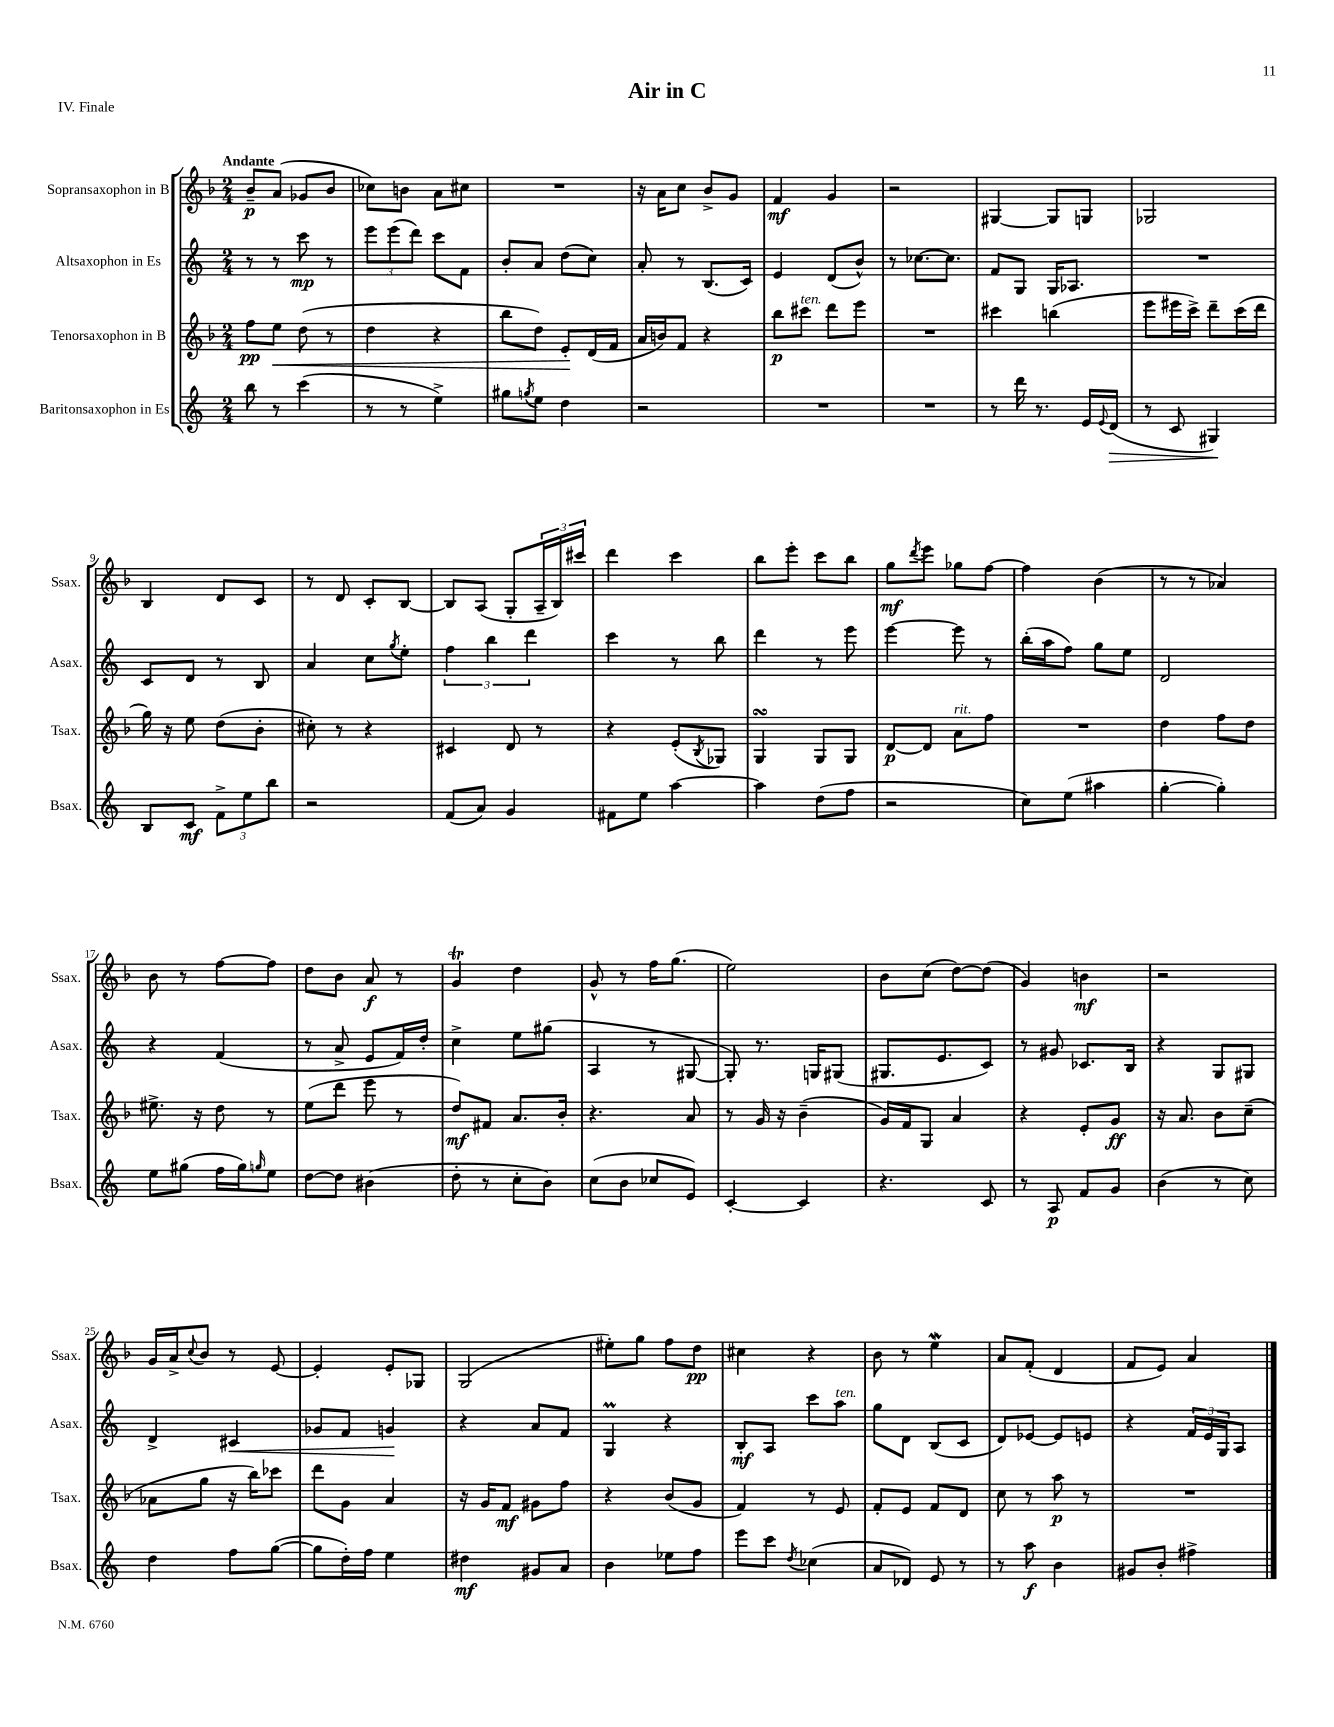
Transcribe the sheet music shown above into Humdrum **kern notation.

**kern	**kern	**kern	**kern
*staff4	*staff3	*staff2	*staff1
*clefG2	*clefG2	*clefG2	*clefG2
*k[]	*k[b-]	*k[]	*k[b-]
*M2/4	*M2/4	*M2/4	*M2/4
8bb	8ff	8r	8b-~
8r	8ee	8r	(8a
(4ccc	(8dd	8ccc	8g-
.	8r	8r	8b-
=	=	=	=
8r	4dd	12eee	8cc-)
.	.	(12eee	.
8r	.	.	8b
.	.	12ddd)	.
4ee^)	4r	8ccc	8a
.	.	8f	8cc#
=	=	=	=
8gg#	8bb-	8b'	2r
8qgg	.	.	.
8ee	8dd)	8a	.
4dd	8e'	(8dd	.
.	(16d	8cc)	.
.	16f	.	.
=	=	=	=
2r	16a	8a'	16r
.	16b)	.	16a
.	8f	8r	8cc
.	4r	(8.B	8b-^
.	.	.	8g
.	.	16c)	.
=	=	=	=
2r	8bb-	4e	4f
.	8ccc#	.	.
.	8ddd	(8d	4g
.	8eee	8b^^)	.
=	=	=	=
2r	2r	8r	2r
.	.	[8.cc-	.
.	.	8.cc-]	.
=	=	=	=
8r	4ccc#	8f	[4G#
16ddd	.	8G	.
8.r	.	.	.
.	(4bb	16G	8G#]
.	.	8.A-	.
16e	.	.	8G
8qqe	.	.	.
(16d	.	.	.
=	=	=	=
8r	8eee	2r	2G-
8c	16eee#	.	.
.	16ccc^)	.	.
4G#)	8ddd~	.	.
.	(16ccc	.	.
.	16ddd	.	.
=	=	=	=
8B	16gg)	8c	4B-
.	16r	.	.
8c	8ee	8d	.
12f^	(8dd	8r	8d
12ee	.	.	.
.	8b-'	8B	8c
12bb	.	.	.
=	=	=	=
2r	8cc#')	4a	8r
.	8r	.	8d
.	4r	8cc	8c'
.	.	8qgg	.
.	.	8ee'	[8B-
=	=	=	=
(8f	4c#	6ff	8B-]
8a)	.	.	(8A
.	.	6bb	.
4g	8d	.	8G'
.	.	6ddd	.
.	8r	.	24A~
.	.	.	24B-)
.	.	.	24ccc#
=	=	=	=
8f#	4r	4ccc	4ddd
8ee	.	.	.
[4aa	(8e'	8r	4ccc
.	8qB-	.	.
.	8G-)	8bb	.
=	=	=	=
4aa]	4G	4ddd	8bb-
.	.	.	8eee'
(8dd	8G	8r	8ccc
8ff	8G	8eee	8bb-
=	=	=	=
2r	[8d	[4eee	8gg
.	.	.	8qddd
.	8d]	.	8eee
.	8a	8eee]	8gg-
.	8ff	8r	[8ff
=	=	=	=
8cc)	2r	(16bb'	4ff]
.	.	16aa	.
(8ee	.	8ff)	.
4aa#	.	8gg	(4b-
.	.	8ee	.
=	=	=	=
[4gg'	4dd	2d	8r
.	.	.	8r
4gg'])	8ff	.	4a-)
.	8dd	.	.
=	=	=	=
8ee	8.ee#^	4r	8b-
(8gg#	.	.	8r
.	16r	.	.
16ff	8dd	(4f	[8ff
16gg#)	.	.	.
16qqgg	.	.	.
8ee	8r	.	8ff]
=	=	=	=
[8dd	(8ee	8r	8dd
8dd]	8ddd	8a^	8b-
(4b#	8eee	8e	8a
.	8r	16f)	8r
.	.	16dd'	.
=	=	=	=
8dd'	8dd)	4cc^	4g
8r	8f#	.	.
8cc'	8.a	8ee	4dd
8b)	.	(8gg#	.
.	16b-'	.	.
=	=	=	=
(8cc	4.r	4A	8g^^
8b	.	.	8r
8cc-	.	8r	16ff
.	.	.	(8.gg
8e)	8a	[8G#	.
=	=	=	=
[4c'	8r	8G#'])	2ee)
.	16g	8.r	.
.	16r	.	.
4c]	(4b-~	.	.
.	.	16G	.
.	.	(8G#	.
=	=	=	=
4.r	16g)	8.G#	8b-
.	16f	.	.
.	8G	.	(8cc
.	.	8.e	.
.	4a	.	[8dd)
8c	.	8c)	(8dd]
=	=	=	=
8r	4r	8r	4g)
8A	.	8g#	.
8f	8e'	8.c-	4b
8g	8g	.	.
.	.	16B	.
=	=	=	=
(4b	16r	4r	2r
.	8.a	.	.
8r	8b-	8G	.
8cc)	(8cc~	8G#	.
=	=	=	=
4dd	8a-	4d^	16g
.	.	.	16a^
.	.	.	8qqcc
.	8gg	.	8b-
8ff	16r	4c#	8r
.	16bb-)	.	.
([8gg	8ccc-	.	[8e
=	=	=	=
8gg]	8ddd	8g-	4e']
16dd')	8g	8f	.
16ff	.	.	.
4ee	4a	4g	8e'
.	.	.	8G-
=	=	=	=
4dd#	16r	4r	(2G
.	16g	.	.
.	8f	.	.
8g#	8g#	8a	.
8a	8ff	8f	.
=	=	=	=
4b	4r	4G	8ee#')
.	.	.	8gg
8ee-	(8b-	4r	8ff
8ff	8g	.	8dd
=	=	=	=
8eee	4f)	8B'	4cc#
8ccc	.	8A	.
8qdd	.	.	.
(4cc-	8r	8ccc	4r
.	8e	8aa	.
=	=	=	=
8a	8f'	8gg	8b-
8d-)	8e	8d	8r
8e	8f	(8B	4ee
8r	8d	8c	.
=	=	=	=
8r	8cc	8d)	8a
8aa	8r	[8e-	(8f'
4b	8aa	8e-]	4d
.	8r	8e	.
=	=	=	=
8g#	2r	4r	8f
8b'	.	.	8e)
4ff#^	.	24f	4a
.	.	24e	.
.	.	24G	.
.	.	8A	.
==	==	==	==
*-	*-	*-	*-
